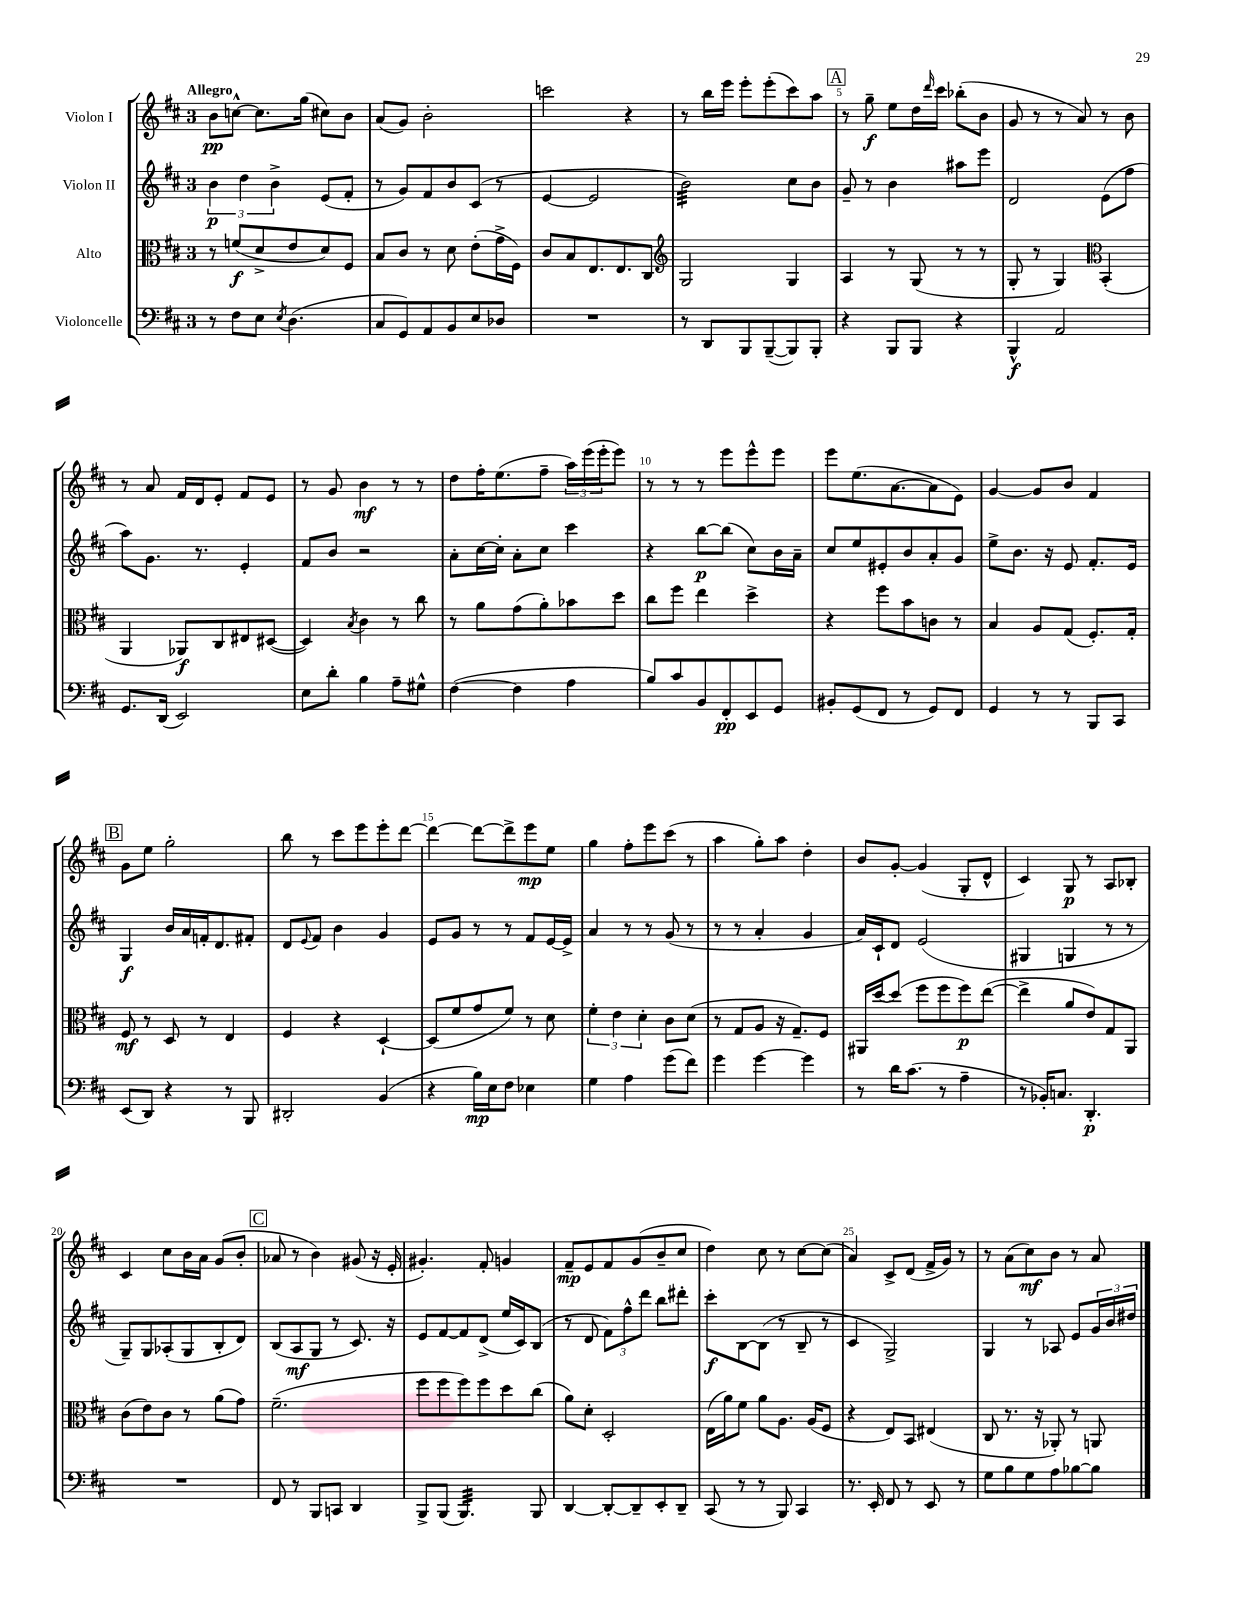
<<
\new StaffGroup <<
\new Staff = "s0" \with { instrumentName = "Violon I" } {
    \clef treble \key d \major \once \override Staff.TimeSignature.style = #'single-digit \time 3/4 \tempo "Allegro"
    b'8\pp c''8~-^ c''8. g''16( cis''8) b'8 |
    a'8( g'8) b'2-. |
    c'''2 r4 |
    r8 b''16 e'''16 e'''8-. e'''8-.( cis'''8) a''8 |
    \mark \markup { \box "A" } r8 g''8--\f e''8 d''16 \grace { d'''16 } cis'''16 bes''8-.( b'8 |
    g'8 r8 r8 a'8) r8 b'8 |
    r8 a'8 fis'16 d'16 e'8-. fis'8 e'8 |
    r8 g'8 b'4\mf r8 r8 |
    d''8 fis''16-. e''8.( fis''8-- \tuplet 3/2 { a''16) e'''16( e'''16-. } e'''8) |
    r8 r8 r8 e'''8 e'''8-^ e'''8 |
    e'''8 e''8.( a'8.~ a'8 e'8) |
    g'4~ g'8 b'8 fis'4 |
    \mark \markup { \box "B" } g'8 e''8 g''2-. |
    b''8 r8 cis'''8 e'''8 e'''8-. d'''8~ |
    d'''4~ d'''8~ d'''8-> e'''8\mp e''8 |
    g''4 fis''8-. e'''8 cis'''8( r8 |
    a''4 g''8-.) a''8 d''4-. |
    b'8 g'8~-. g'4( g8-. d'8-^ |
    cis'4) g8\p r8 a8 bes8-. |
    cis'4 cis''8 b'16 a'16 g'8( b'8-. |
    \mark \markup { \box "C" } aes'8 r8 b'4) gis'8( r16 e'16-. |
    gis'4.-.) fis'8-. g'4 |
    fis'8--\mp e'8 fis'8 g'8( b'8-- cis''8 |
    d''4) cis''8 r8 cis''8~ cis''8( |
    a'4) cis'8-> d'8( fis'16-> g'16) r8 |
    r8 a'8( cis''8\mf) b'8 r8 a'8 \bar "|." |
}
\new Staff = "s1" \with { instrumentName = "Violon II" } {
    \clef treble \key d \major \once \override Staff.TimeSignature.style = #'single-digit \time 3/4
    \tuplet 3/2 { b'4\p d''4 b'4-> } e'8( fis'8-. |
    r8 g'8) fis'8 b'8 cis'8( r8 |
    e'4~ e'2 |
    b'2:32) cis''8 b'8 |
    \mark \markup { \box "A" } g'8-- r8 b'4 ais''8 e'''8 |
    d'2 e'8( fis''8 |
    a''8) g'8. r8. e'4-. |
    fis'8 b'8 r2 |
    a'8-. cis''16~ cis''16-. a'8-. cis''8 cis'''4 |
    r4 b''8~\p b''8( cis''8) b'16 a'16-- |
    cis''8 e''8 eis'8-. b'8 a'8-. g'8 |
    e''8-> b'8. r16 e'8 fis'8.-. e'16 |
    \mark \markup { \box "B" } g4\f b'16 a'16 f'16-. d'8. fis'8-. |
    d'8 \appoggiatura { e'8 } fis'8 b'4 g'4 |
    e'8 g'8 r8 r8 fis'8 e'16~ e'16-> |
    a'4 r8 r8 g'8( r8 |
    r8 r8 a'4-. g'4 |
    a'16) cis'16-! d'8 e'2( |
    gis4 g4 r8 r8 |
    g8--) g8 aes8-.( g8 b8-. d'8) |
    \mark \markup { \box "C" } b8( a8\mf g8 r8 cis'8.) r16 |
    e'8 fis'8~ fis'8 d'8->( e''16 cis'16) b8( |
    r8 d'8 \tuplet 3/2 { fis'8) fis''8-^ d'''8 } b''8 dis'''8-. |
    cis'''8-.\f b8~ b8( r8 b8-- r8 |
    cis'4 g2->) |
    g4 r8 aes8 e'8 \tuplet 3/2 { g'16 b'16 dis''16 } \bar "|." |
}
\new Staff = "s2" \with { instrumentName = "Alto" } {
    \clef alto \key d \major \once \override Staff.TimeSignature.style = #'single-digit \time 3/4
    r8 f'8\f( d'8-> e'8 d'8) fis8 |
    b8 cis'8 r8 d'8 e'8-.( g'16-> fis16) |
    cis'8 b8 e8. e8. cis8 |
    \clef treble g2 g4 |
    \mark \markup { \box "A" } a4 r8 g8( r8 r8 |
    g8-. r8 g4) \clef alto b,4-.( |
    a,4 aes,8\f) cis8 eis8 dis8~( |
    dis4) \acciaccatura { b8 } cis'4 r8 cis''8 |
    r8 a'8 g'8( a'8-.) bes'8 d''8 |
    cis''8 fis''8 e''4 d''4-> |
    r4 fis''8 b'8 c'8 r8 |
    b4 a8 g8( fis8.-.) g16-. |
    \mark \markup { \box "B" } fis8\mf r8 d8 r8 e4 |
    fis4 r4 d4~-! |
    d8( fis'8 g'8 fis'8) r8 d'8 |
    \tuplet 3/2 { fis'4-. e'4 d'4-. } cis'8 d'8( |
    r8 g8 a8 r16 g8.--) fis8 |
    ais,16 d''16~ d''8( fis''8 fis''8 fis''8\p) e''8~( |
    e''4-> a'8 e'8) g8 a,8 |
    cis'8( e'8) cis'8 r8 a'8( g'8) |
    \mark \markup { \box "C" } fis'2.--( |
    fis''8 fis''8 fis''8) fis''8 d''8 cis''8( |
    a'8) d'8-. d2-. |
    e16( a'16) fis'8 a'8 a8. a16( fis8 |
    r4 e8) b,8 eis4( |
    cis8 r8. r16 aes,8-.) r8 a,8 \bar "|." |
}
\new Staff = "s3" \with { instrumentName = "Violoncelle" } {
    \clef bass \key d \major \once \override Staff.TimeSignature.style = #'single-digit \time 3/4
    r8 fis8 e8 \acciaccatura { e8 } d4.( |
    cis8 g,8) a,8 b,8 e8 des8 |
    R2. |
    r8 d,8 b,,8 b,,8~--( b,,8) b,,8-. |
    \mark \markup { \box "A" } r4 b,,8 b,,8 r4 |
    b,,4-^\f a,2 |
    g,8. d,16( e,2) |
    e8 d'8-. b4 a8-- gis8-^ |
    fis4~( fis4 a4 |
    b8) cis'8 b,8 fis,8-.\pp e,8 g,8 |
    bis,8-. g,8( fis,8 r8 g,8) fis,8 |
    g,4 r8 r8 b,,8 cis,8 |
    \mark \markup { \box "B" } e,8( d,8) r4 r8 b,,8 |
    dis,2-. b,4( |
    r4 b16\mp) e16 fis8 ees4 |
    g4 a4 g'8( fis'8) |
    g'4 g'4~ g'4 |
    r8 d'16 cis'8.( r8 a4-- |
    r8 bes,16-.) c8. d,4.-.\p |
    R2. |
    \mark \markup { \box "C" } fis,8 r8 b,,8 c,8 d,4 |
    b,,8-> b,,8( b,,4.:32) b,,8 |
    d,4~ d,8~-. d,8-- e,8-. d,8-- |
    cis,8( r8 r8 b,,8) cis,4 |
    r8. e,16-. fis,8 r8 e,8 r8 |
    g8 b8 g8 a8 bes8~ bes8 \bar "|." |
}
>>
>>
\layout { \context { \Score \override BarNumber.break-visibility = ##(#f #t #t) barNumberVisibility = #(every-nth-bar-number-visible 5) } }
